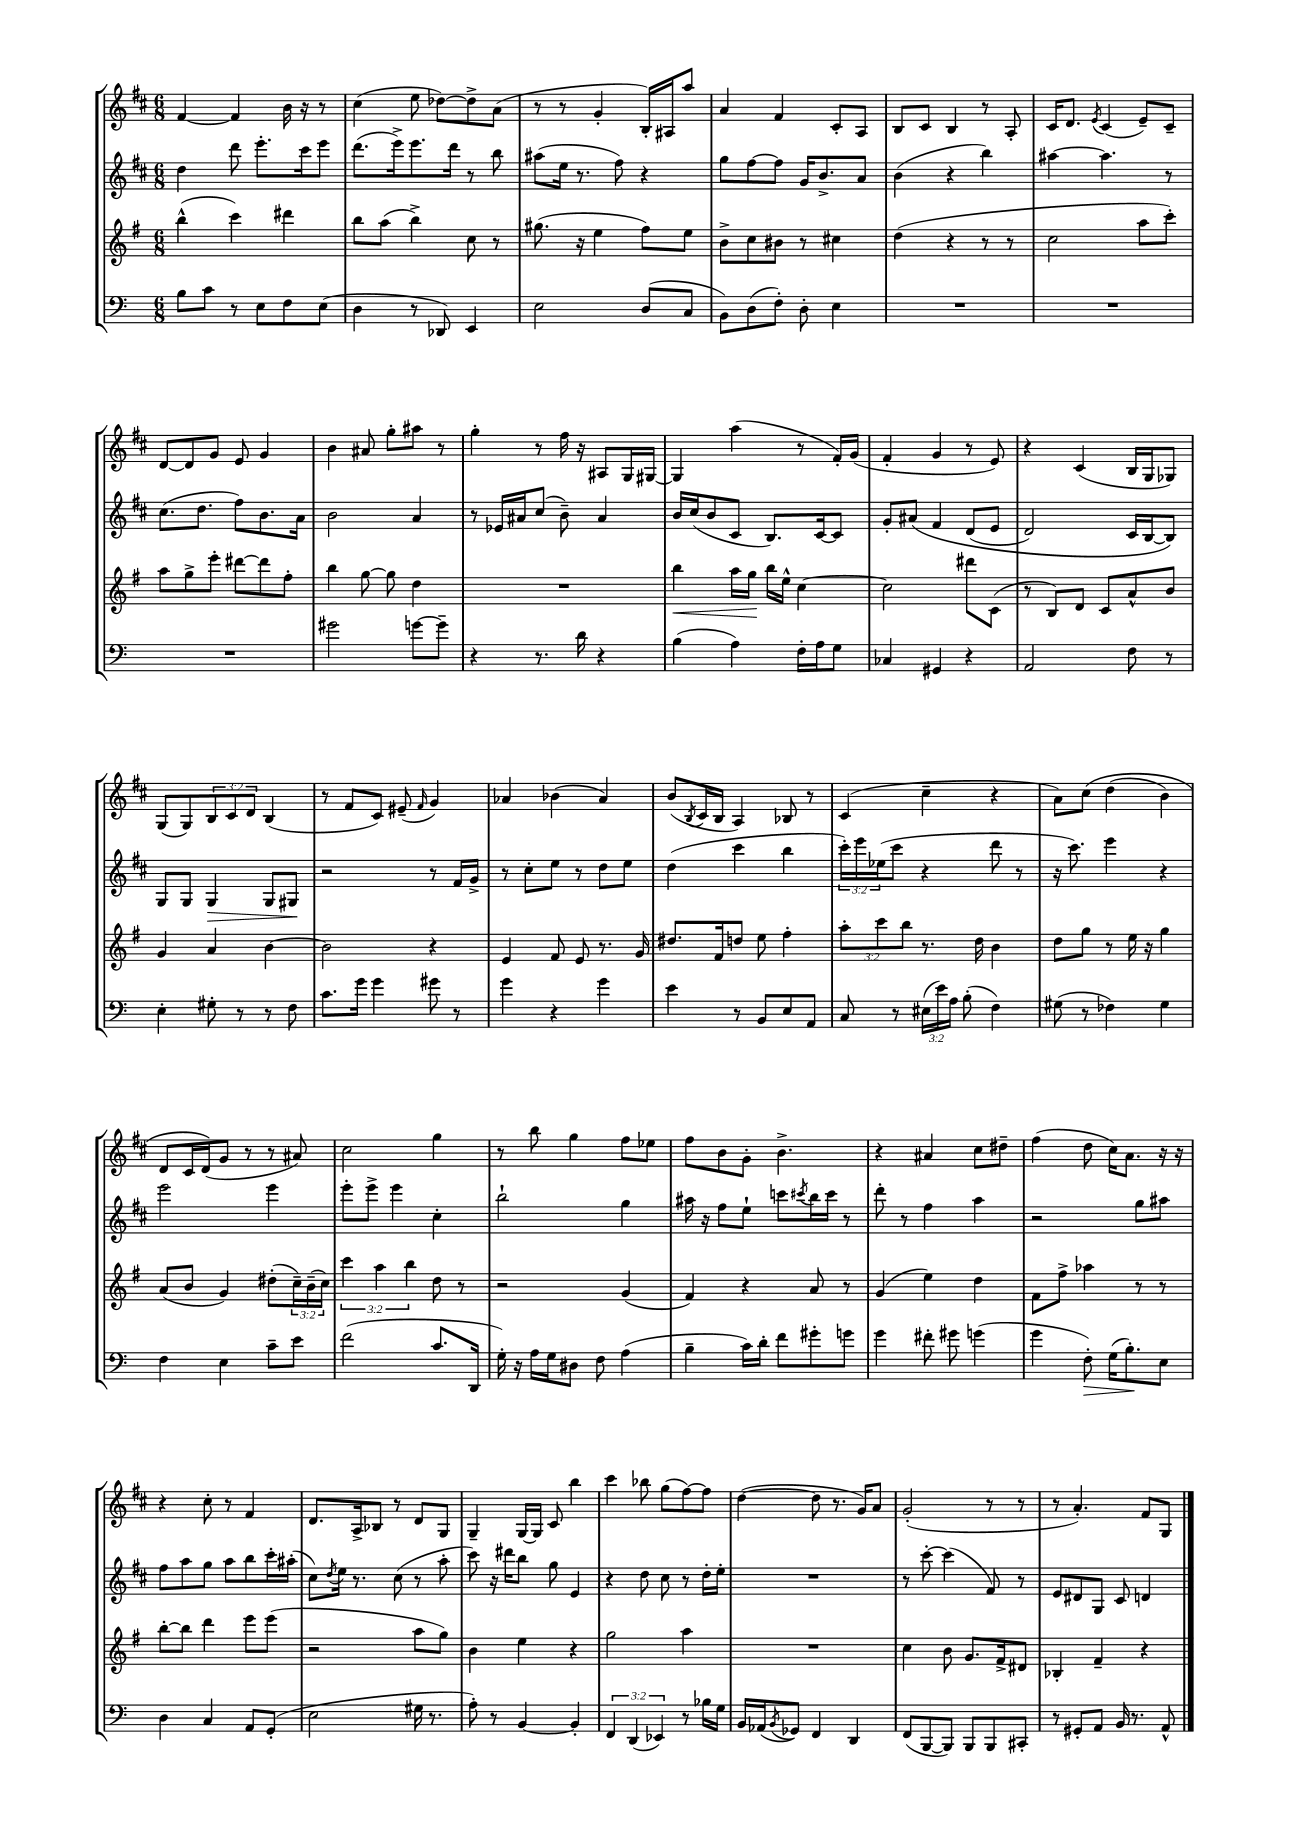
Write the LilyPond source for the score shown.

<<
\new StaffGroup <<
\new Staff = "s0" {
    \clef treble \key d \major \numericTimeSignature \time 6/8 \override Staff.TupletNumber.text = #tuplet-number::calc-fraction-text
    fis'4~ fis'4 b'16 r16 r8 |
    cis''4( e''8 des''8~) des''8-> a'8( |
    r8 r8 g'4-. b16-.) ais16 a''8 |
    a'4 fis'4 cis'8-. a8 |
    b8 cis'8 b4 r8 a8-. |
    cis'16 d'8. \acciaccatura { e'8 } cis'4( e'8--) cis'8-- |
    d'8~ d'8 g'8 e'8 g'4 |
    b'4 ais'8 g''8-. ais''8 r8 |
    g''4-. r8 fis''16 r16 ais8 g16 gis16~ |
    gis4 a''4( r8 fis'16-.) g'16( |
    fis'4-. g'4 r8 e'8) |
    r4 cis'4( b16 g16 ges8) |
    g8( g8) \tuplet 3/2 { b8 cis'8 d'8 } b4( |
    r8 fis'8 cis'8) eis'8--( \grace { fis'16 } g'4) |
    aes'4 bes'4( aes'4) |
    b'8( \acciaccatura { b8 } cis'16 b16 a4) bes8 r8 |
    cis'4( cis''4-- r4 |
    a'8) cis''8\( d''4( b'4) |
    d'8 cis'16 d'16(\) g'8 r8 r8 ais'8) |
    cis''2 g''4 |
    r8 b''8 g''4 fis''8 ees''8 |
    fis''8 b'8 g'8-. b'4.-> |
    r4 ais'4 cis''8 dis''8-- |
    fis''4( d''8 cis''16) a'8. r16 r16 |
    r4 cis''8-. r8 fis'4 |
    d'8. a16-> bes8 r8 d'8 g8 |
    g4-- g16~ g16 cis'8 b''4 |
    cis'''4 bes''8 g''8( fis''8~) fis''8 |
    d''4~( d''8 r8. g'16) a'8 |
    g'2-.( r8 r8 |
    r8 a'4.-.) fis'8 g8 \bar "|." |
}
\new Staff = "s1" {
    \clef treble \key d \major \numericTimeSignature \time 6/8 \override Staff.TupletNumber.text = #tuplet-number::calc-fraction-text
    d''4 d'''8 e'''8.-. cis'''16 e'''8 |
    d'''8.( e'''16->) e'''8. d'''16 r8 b''8 |
    ais''8( e''16 r8. fis''8) r4 |
    g''8 fis''8~ fis''8 g'16 b'8.-> a'8 |
    b'4( r4 b''4) |
    ais''4~ ais''4. r8 |
    cis''8.( d''8. fis''8) b'8. a'16 |
    b'2 a'4 |
    r8 ees'16 ais'16 cis''8( b'8--) ais'4 |
    b'16 cis''16( b'8 cis'8 b8.) cis'16~ cis'8 |
    g'8-. ais'8\( fis'4 d'8( e'8 |
    d'2) cis'16 b16~ b8\) |
    g8 g8 g4\> g8 gis8\! |
    r2 r8 fis'16 g'16-> |
    r8 cis''8-. e''8 r8 d''8 e''8 |
    d''4( cis'''4 b''4 |
    \tuplet 3/2 { cis'''16-.) e'''16 ees''16( } cis'''8 r4 d'''8 r8 |
    r16 cis'''8.) e'''4 r4 |
    e'''2 e'''4 |
    e'''8-. e'''8-> e'''4 cis''4-. |
    b''2-! g''4 |
    ais''16 r16 fis''8 e''8-! c'''8 \acciaccatura { cis'''8 } b''16 cis'''16 r8 |
    d'''8-. r8 fis''4 a''4 |
    r2 g''8 ais''8 |
    fis''8 a''8 g''8 a''8 b''8 cis'''16-. ais''16-.( |
    cis''8) \acciaccatura { d''8 } e''16 r8. cis''8( r8 a''8-. |
    cis'''8) r16 dis'''16 b''8 g''8 e'4 |
    r4 d''8 cis''8 r8 d''16-. e''16-. |
    R2. |
    r8 cis'''8~-. cis'''4( fis'8) r8 |
    e'8 dis'8 g8 cis'8 d'4 \bar "|." |
}
\new Staff = "s2" {
    \clef treble \key g \major \numericTimeSignature \time 6/8 \override Staff.TupletNumber.text = #tuplet-number::calc-fraction-text
    b''4-^( c'''4) dis'''4 |
    b''8 a''8( b''4->) c''8 r8 |
    gis''8.( r16 e''4 fis''8) e''8 |
    b'8-> c''8 bis'8 r8 cis''4 |
    d''4( r4 r8 r8 |
    c''2 a''8 c'''8-.) |
    a''8 g''8-> e'''8-. dis'''8~ dis'''8 fis''8-. |
    b''4 g''8~ g''8 d''4 |
    R2. |
    b''4\< a''16 g''16\! b''16 e''16-^ c''4~ |
    c''2 dis'''8 c'8( |
    r8 b8) d'8 c'8 a'8-^ b'8 |
    g'4 a'4 b'4~ |
    b'2 r4 |
    e'4 fis'8 e'8 r8. g'16 |
    dis''8. fis'16 d''8 e''8 fis''4-. |
    \tuplet 3/2 { a''8-. c'''8 b''8 } r8. d''16 b'4 |
    d''8 g''8 r8 e''16 r16 g''4 |
    a'8( b'8 g'4) dis''8-.( \tuplet 3/2 { c''16--) b'16--( c''16) } |
    \tuplet 3/2 { c'''4 a''4 b''4 } d''8 r8 |
    r2 g'4( |
    fis'4) r4 a'8 r8 |
    g'4( e''4) d''4 |
    fis'8 fis''8-> aes''4 r8 r8 |
    b''8~-. b''8 d'''4 e'''8 e'''8( |
    r2 a''8 g''8) |
    b'4 e''4 r4 |
    g''2 a''4 |
    R2. |
    c''4 b'8 g'8. fis'16-> dis'8 |
    bes4-. fis'4-- r4 \bar "|." |
}
\new Staff = "s3" {
    \clef bass \key c \major \numericTimeSignature \time 6/8 \override Staff.TupletNumber.text = #tuplet-number::calc-fraction-text
    b8 c'8 r8 e8 f8 e8( |
    d4 r8 des,8) e,4 |
    e2 d8( c8 |
    b,8) d8( f8-.) d8-. e4 |
    R2. |
    R2. |
    R2. |
    gis'2 g'8~ g'8-- |
    r4 r8. d'16 r4 |
    b4( a4) f16-. a16 g8 |
    ces4 gis,4 r4 |
    a,2 f8 r8 |
    e4-. gis8-. r8 r8 f8 |
    c'8. g'16 g'4 gis'8 r8 |
    g'4 r4 g'4 |
    e'4 r8 b,8 e8 a,8 |
    c8 r8 \tuplet 3/2 { eis16( e'16) a16 } b8-.( f4) |
    gis8( r8 fes4) gis4 |
    f4 e4 c'8-- e'8 |
    f'2( c'8. d,16 |
    g16-.) r16 a16 g16 dis8 f8 a4( |
    b4-- c'16) d'16-. f'8 gis'8-. g'8 |
    g'4 fis'8-. gis'8 g'4( |
    g'4 f8-.\>) g16( b8.-.\!) e8 |
    d4 c4 a,8 g,8-.( |
    e2 gis16 r8. |
    a8-.) r8 b,4~ b,4-. |
    \tuplet 3/2 { f,4 d,4( ees,4) } r8 bes16 g16 |
    b,16 aes,16( \acciaccatura { b,8 } ges,8) f,4 d,4 |
    f,8( b,,8~ b,,8) b,,8 b,,8 cis,8-. |
    r8 gis,8-. a,8 b,16 r8. a,8-^ \bar "|." |
}
>>
>>
\layout { \context { \Score \remove "Bar_number_engraver" } }
